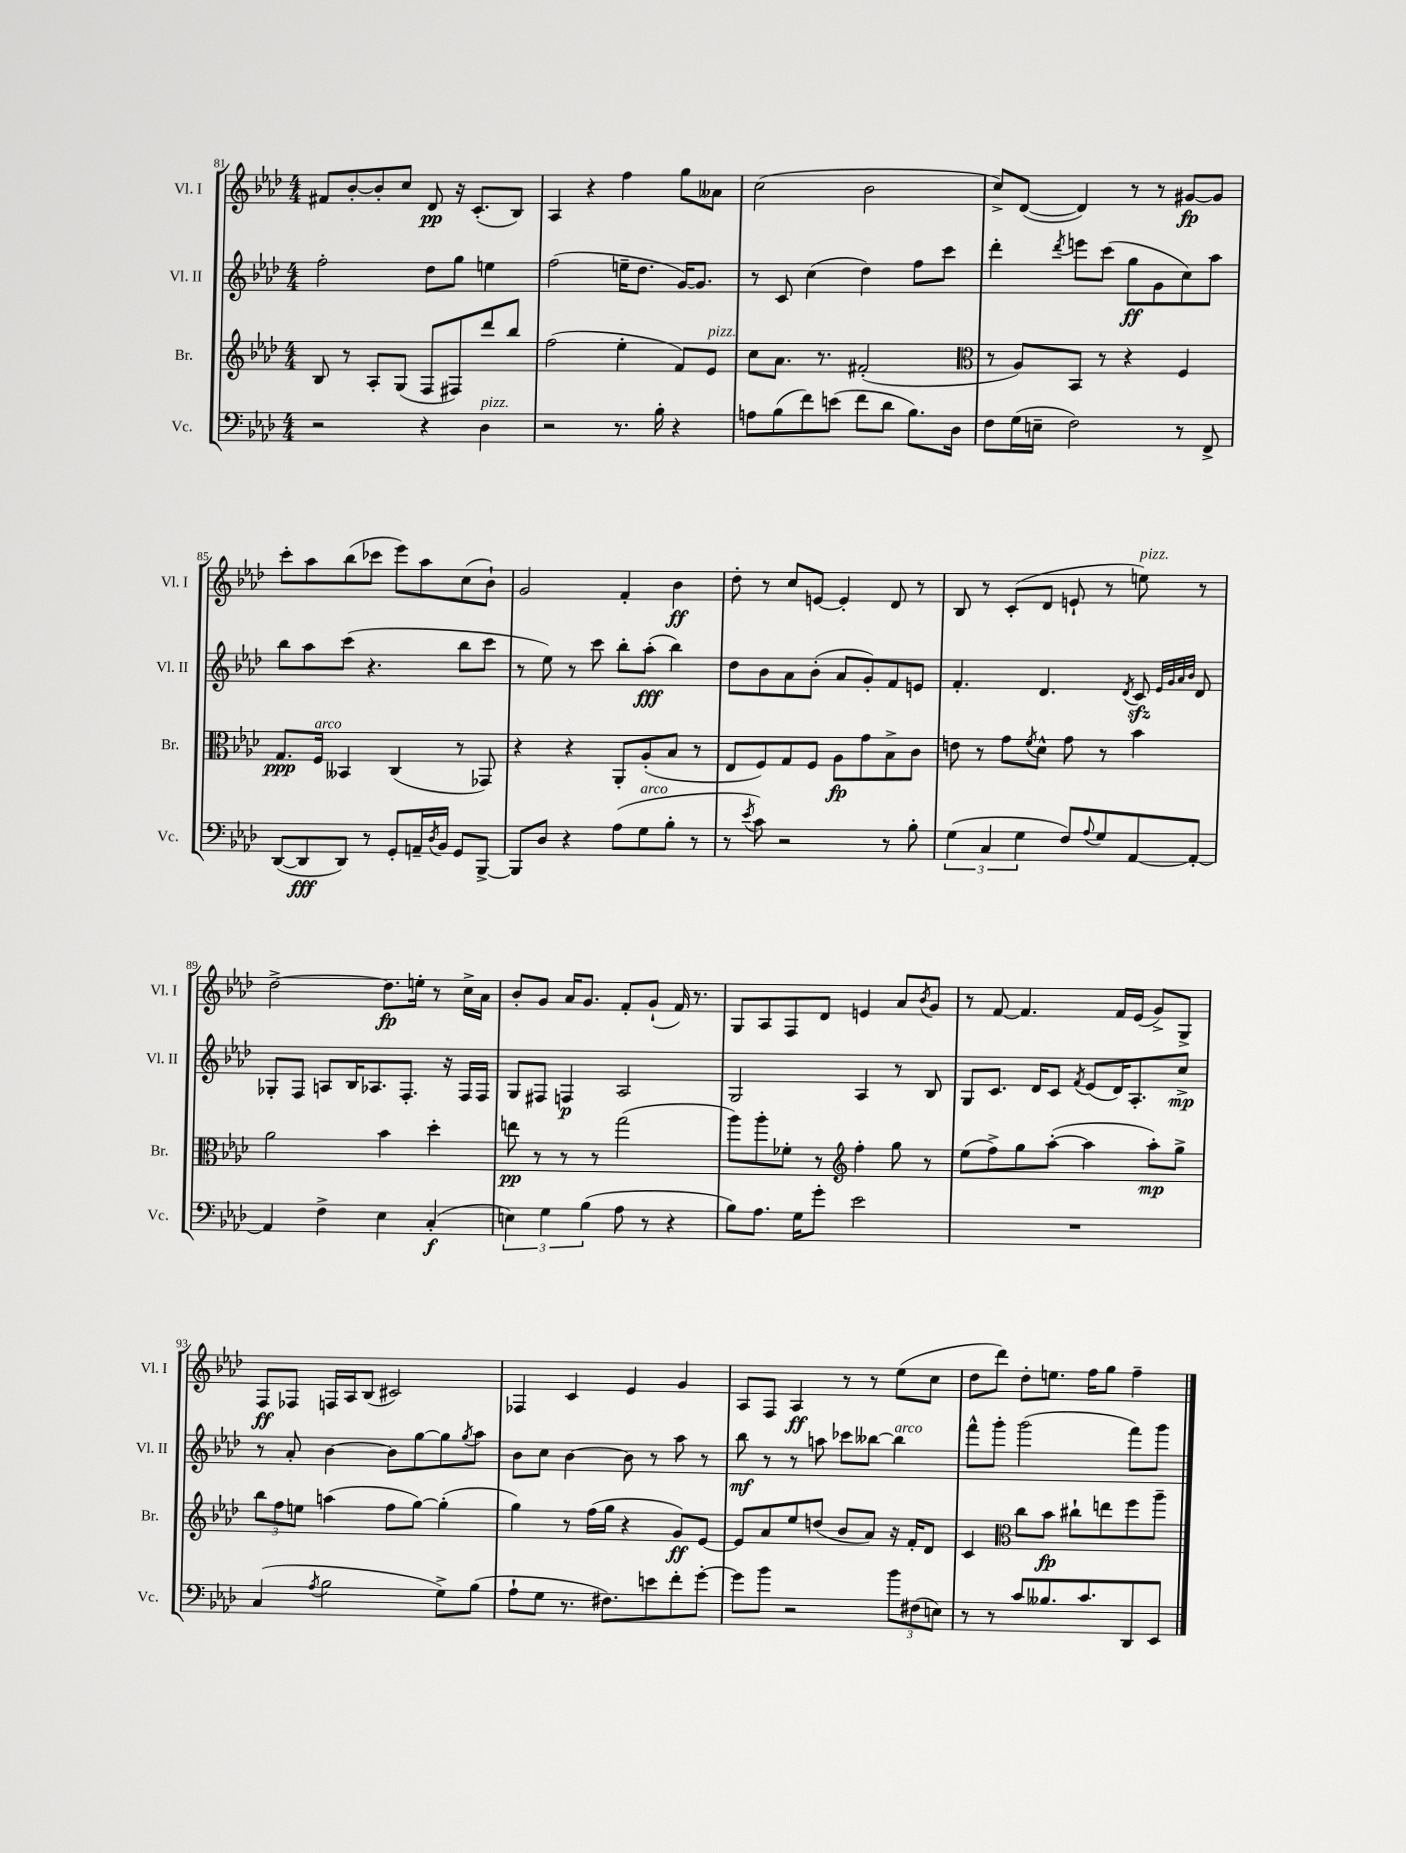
<<
\new StaffGroup <<
\new Staff = "s0" \with { instrumentName = "Vl. I" shortInstrumentName = "Vl. I" } {
    \clef treble \key aes \major \numericTimeSignature \time 4/4
    fis'8 bes'8~-. bes'8-. c''8 des'8\pp r16 c'8.-.( bes8) |
    aes4 r4 f''4 g''8 aeses'8 |
    c''2( bes'2 |
    c''8->) des'8~( des'4) r8 r8 gis'8~\fp gis'8 |
    c'''8-. aes''8 bes''8( ces'''8 ees'''8) aes''8 c''8( bes'8-!) |
    g'2 f'4-. bes'4\ff |
    des''8-. r8 c''8 e'8~ e'4-. des'8 r8 |
    bes8 r8 c'8-.( des'8 e'8-! r8 e''8^\markup { \italic "pizz." }) r8 |
    des''2~-> des''8.\fp e''16-. r8 c''16-> aes'16 |
    bes'8-. g'8 aes'16 g'8. f'8-. g'8-!( f'16) r8. |
    g8 aes8 f8 des'8 e'4 aes'8 \acciaccatura { bes'8 } g'8 |
    r8 f'8~ f'4. f'16 ees'16( g'8->) g8-> |
    f8\ff fes8 f16 aes16 bes8( cis'2) |
    fes4 c'4 ees'4 g'4 |
    aes8 f8 aes4\ff r8 r8 ees''8( c''8 |
    des''8 des'''8) des''8-. e''8. f''16 g''8 f''4-- \bar "|." |
}
\new Staff = "s1" \with { instrumentName = "Vl. II" shortInstrumentName = "Vl. II" } {
    \clef treble \key aes \major \numericTimeSignature \time 4/4
    f''2-. des''8 g''8 e''4 |
    f''2( e''16-- des''8. g'16~) g'8. |
    r8 c'8 c''4( des''4) f''8 c'''8 |
    des'''4-. \acciaccatura { des'''8 } e'''8 c'''8( g''8\ff g'8 c''8) aes''8 |
    bes''8 aes''8 c'''8( r4. bes''8 c'''8 |
    r8 ees''8) r8 c'''8 bes''8-. aes''8-.\fff( bes''4) |
    des''8 bes'8 aes'8 bes'8-.( aes'8 g'8-.) f'8 e'8 |
    f'4.-. des'4. \acciaccatura { des'8 } c'8\sfz \grace { ees'32 g'32 aes'32 bes'32 } des'8 |
    ges8-. f8 a8 bes16 aes8. f8.-. r16 f16 f16 |
    g8 fis8 f4\p aes2 |
    g2 aes4 r8 bes8 |
    g8 c'8. des'16 c'8 \acciaccatura { f'8 } ees'8( des'16) aes8.-. c''8->\mp |
    r8 aes'8-. bes'4~ bes'8 g''8~ g''8 \acciaccatura { g''8 } aes''8 |
    bes'8 c''8 bes'4~ bes'8 r8 aes''8 r8 |
    bes''8\mf r8 r8 a''8 ces'''8 beses''8~ beses''4^\markup { \italic "arco" } |
    f'''8-^ g'''8-. g'''2( f'''8) g'''8 \bar "|." |
}
\new Staff = "s2" \with { instrumentName = "Br." shortInstrumentName = "Br." } {
    \clef treble \key aes \major \numericTimeSignature \time 4/4
    bes8 r8 aes8-. g8( f8 fis8) des'''8 bes''8 |
    f''2( ees''4-. f'8) ees'8^\markup { \italic "pizz." } |
    c''8 aes'8. r8. fis'2-.( |
    \clef alto r8 aes8) bes,8 r8 r4 f4 |
    g8.\ppp f16^\markup { \italic "arco" } beses,4 c4( r8 ges,8) |
    r4 r4 aes,8-. aes8-.( bes8 r8 |
    ees8 f8) g8 f8 aes8\fp g'8 bes8-> c'8 |
    e'8 r8 g'8 \acciaccatura { f'8 } des'8-^ g'8 r8 bes'4 |
    aes'2 bes'4 des''4-. |
    e''8\pp r8 r8 r8 g''2( |
    aes''8) aes''8-. fes'8-. r8 \clef treble f''4-. g''8 r8 |
    ees''8( f''8->) g''8 aes''8~-.( aes''4 aes''8-.\mp) g''8-> |
    \tuplet 3/2 { bes''8 f''8 e''8 } a''4( f''8 g''8~) g''4-.( |
    g''4) r8 f''16( g''16 r4 g'8\ff) ees'8~ |
    ees'8 aes'8 ees''8 d''8( bes'8 aes'8) r16 f'16-. des'8 |
    c'4 \clef alto c''8 bes'8\fp cis''8-! e''8 f''8 aes''8-- \bar "|." |
}
\new Staff = "s3" \with { instrumentName = "Vc." shortInstrumentName = "Vc." } {
    \clef bass \key aes \major \numericTimeSignature \time 4/4
    r2 r4 des4^\markup { \italic "pizz." } |
    r2 r8. bes16-. r4 |
    a8 bes8( f'8) e'8( f'8 des'8 bes8.) des16 |
    f8 g16( e16-- f2) r8 f,8-> |
    des,8~( des,8\fff des,8) r8 g,8-. a,16-- \acciaccatura { des8 } bes,16 g,8 bes,,8~-> |
    bes,,8 des8 r4 aes8( g8^\markup { \italic "arco" } bes8-. r8 |
    r8 \acciaccatura { ees'8 } c'8) r2 r8 bes8-. |
    \tuplet 3/2 { g4( c4 g4 } f8) \appoggiatura { aes8 } g8 aes,8~ aes,8~-. |
    aes,4 f4-> ees4 c4-.\f( |
    \tuplet 3/2 { e4) g4 bes4( } aes8 r8 r4 |
    bes8) aes8. g16 g'8-. ees'2 |
    R1 |
    c4( \acciaccatura { aes8 } bes2 g8->) bes8( |
    aes8-! g8 r8. fis8.) e'8 f'8-. g'8~-. |
    g'8 bes'8 r2 \tuplet 3/2 { bes'8 fis8( e8) } |
    r8 r8 c'8 beses8. c'8. des,8 ees,8 \bar "|." |
}
>>
>>
\layout { \context { \Score currentBarNumber = #81 } }
